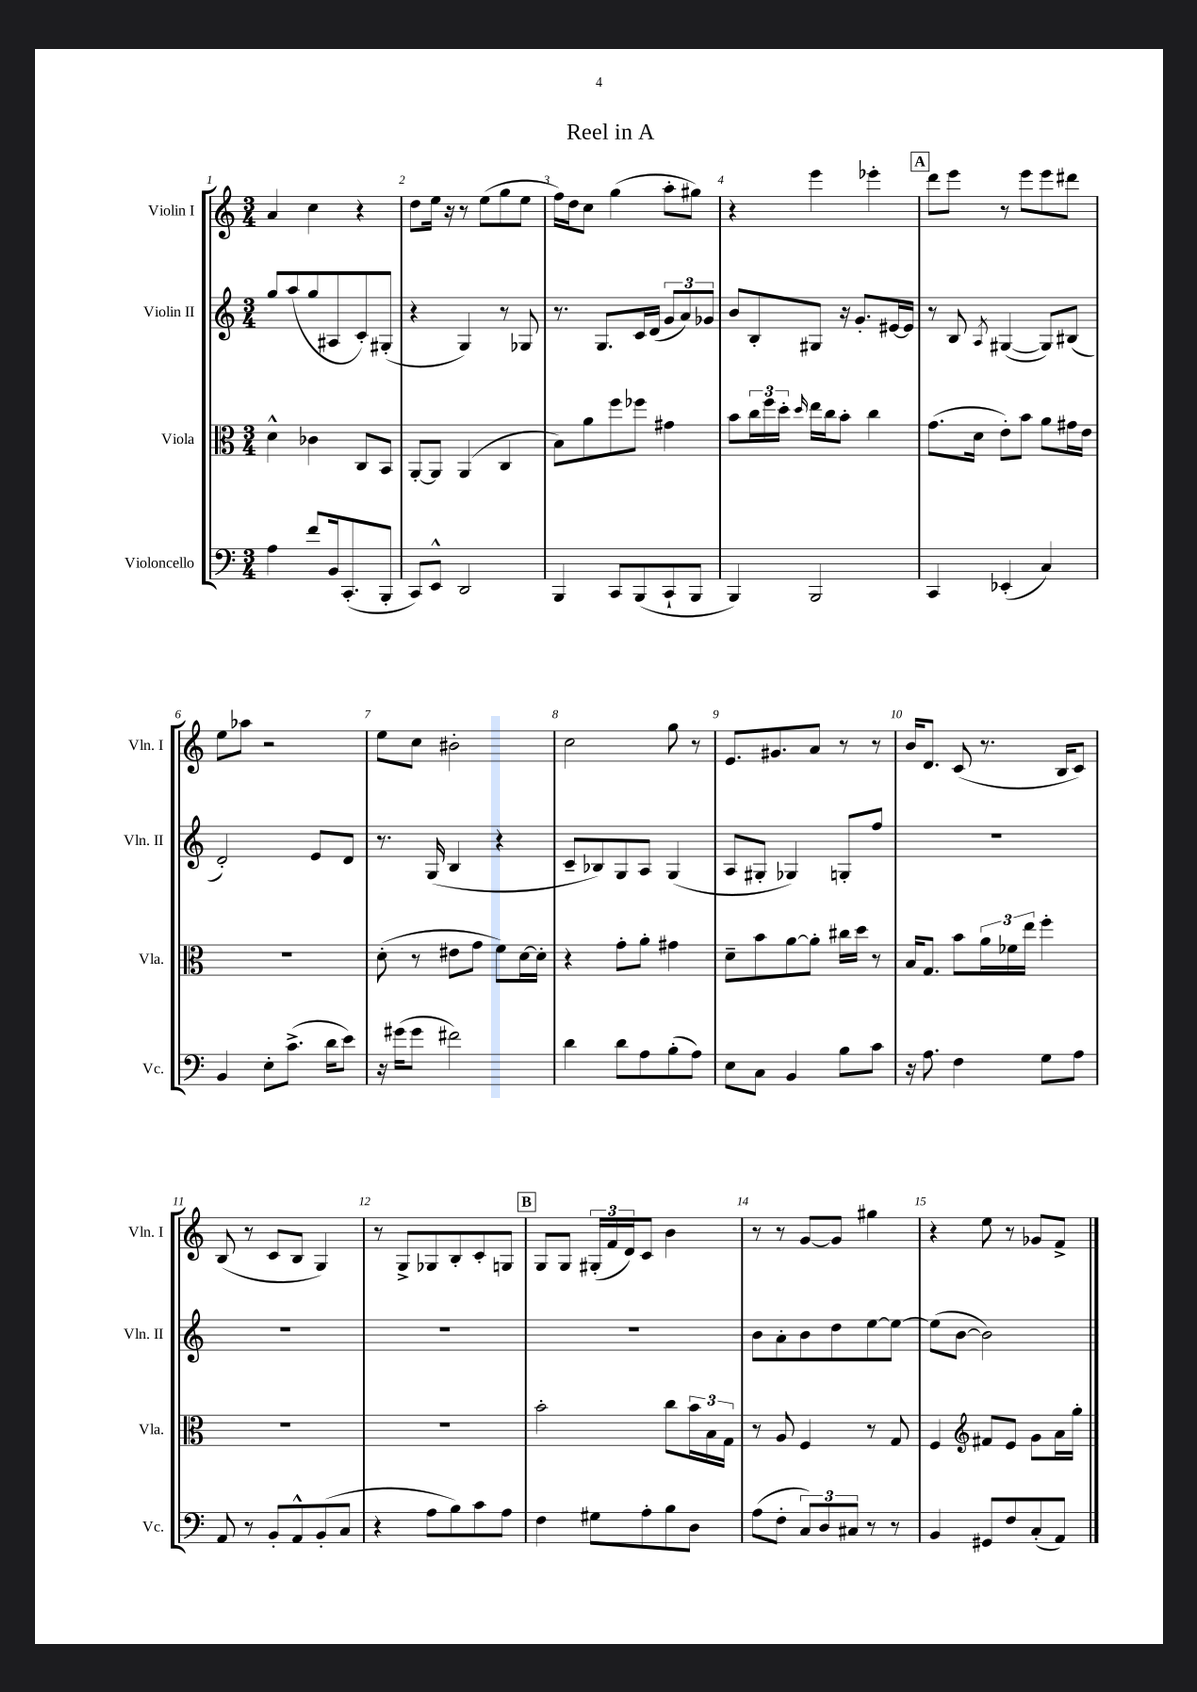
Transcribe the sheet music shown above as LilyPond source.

\header { title = "Reel in A" }
<<
\new StaffGroup <<
\new Staff = "s0" \with { instrumentName = "Violin I" shortInstrumentName = "Vln. I" } {
    \clef treble \key c \major \numericTimeSignature \time 3/4
    a'4 c''4 r4 |
    d''8 e''16 r16 r8 e''8( g''8 e''8 |
    f''16) d''16 c''8 g''4( a''8-. gis''8) |
    r4 e'''4 ees'''4-. |
    \mark \markup { \box "A" } d'''8 e'''8 r8 e'''8 e'''8 dis'''8 |
    e''8 aes''8 r2 |
    e''8 c''8 bis'2-. |
    c''2 g''8 r8 |
    e'8. gis'8. a'8 r8 r8 |
    b'16 d'8. c'8( r8. b16 c'8) |
    b8( r8 c'8 b8 g4) |
    r8 g8-> ges8 b8-. c'8-. g8 |
    \mark \markup { \box "B" } g8 g8 \tuplet 3/2 { gis16-.( f'16 d'16) } c'8 b'4 |
    r8 r8 g'8~ g'8 gis''4 |
    r4 e''8 r8 ges'8 f'8-> \bar "|." |
}
\new Staff = "s1" \with { instrumentName = "Violin II" shortInstrumentName = "Vln. II" } {
    \clef treble \key c \major \numericTimeSignature \time 3/4
    g''8 a''8( g''8 ais8 c'8-.) gis8-.( |
    r4 g4) r8 ges8 |
    r8. g8. c'16 d'16( \tuplet 3/2 { g'8 a'8) ges'8 } |
    b'8 b8-. gis8 r16 g'8.-. eis'16~ eis'16 |
    \mark \markup { \box "A" } r8 b8 \acciaccatura { a8 } gis4~( gis8) bis8( |
    d'2-.) e'8 d'8 |
    r8. g16( b4 r4 |
    c'8-- bes8) g8 a8 g4( |
    a8 gis8-. ges4) g8-. f''8 |
    R2. |
    R2. |
    R2. |
    \mark \markup { \box "B" } R2. |
    b'8 a'8-. b'8 d''8 e''8~ e''8~ |
    e''8( b'8~ b'2) \bar "|." |
}
\new Staff = "s2" \with { instrumentName = "Viola" shortInstrumentName = "Vla." } {
    \clef alto \key c \major \numericTimeSignature \time 3/4
    d'4-^ ces'4 c8 b,8 |
    a,8~-. a,8 a,4( c4 |
    b8) a'8 f''8 fes''8 gis'4 |
    b'8 \tuplet 3/2 { c''16 f''16 d''16-. } \grace { d''16 } e''16 c''16 b'8-. c''4 |
    \mark \markup { \box "A" } g'8.( d'16 e'8-.) b'8 a'8 gis'16 e'16 |
    R2. |
    d'8-.( r8 eis'8 g'8 f'8) d'16~ d'16-. |
    r4 g'8-. a'8-. gis'4 |
    d'8-- b'8 a'8~ a'8-. cis''16 d''16 r8 |
    b16 g8. b'8 \tuplet 3/2 { a'16 fes'16 e''16 } f''4-. |
    R2. |
    R2. |
    \mark \markup { \box "B" } b'2-. c''8 \tuplet 3/2 { b'16 b16 g16 } |
    r8 a8 f4 r8 g8 |
    f4 \clef treble fis'8 e'8 g'8 a'16 g''16-. \bar "|." |
}
\new Staff = "s3" \with { instrumentName = "Violoncello" shortInstrumentName = "Vc." } {
    \clef bass \key c \major \numericTimeSignature \time 3/4
    a4 f'8 b,16 c,8.-.( b,,8-. |
    c,8) e,8-^ d,2 |
    b,,4 c,8 b,,8( c,8-! b,,8 |
    b,,4) b,,2 |
    \mark \markup { \box "A" } c,4 ees,4-.( c4) |
    b,4 e8-. c'8.->( d'16 e'8) |
    r16 gis'16( gis'8 fis'2) |
    d'4 d'8 a8 b8-.( a8) |
    e8 c8 b,4 b8 c'8 |
    r16 a8. f4 g8 a8 |
    a,8 r8 b,8-. a,8-^ b,8-.( c8 |
    r4 a8 b8) c'8 a8 |
    \mark \markup { \box "B" } f4 gis8 a8-. b8 d8 |
    a8( f8-. \tuplet 3/2 { c8) d8 cis8 } r8 r8 |
    b,4 gis,8 f8 c8-.( a,8) \bar "|." |
}
>>
>>
\layout { \context { \Score \override BarNumber.break-visibility = ##(#f #t #t) barNumberVisibility = #all-bar-numbers-visible } }
